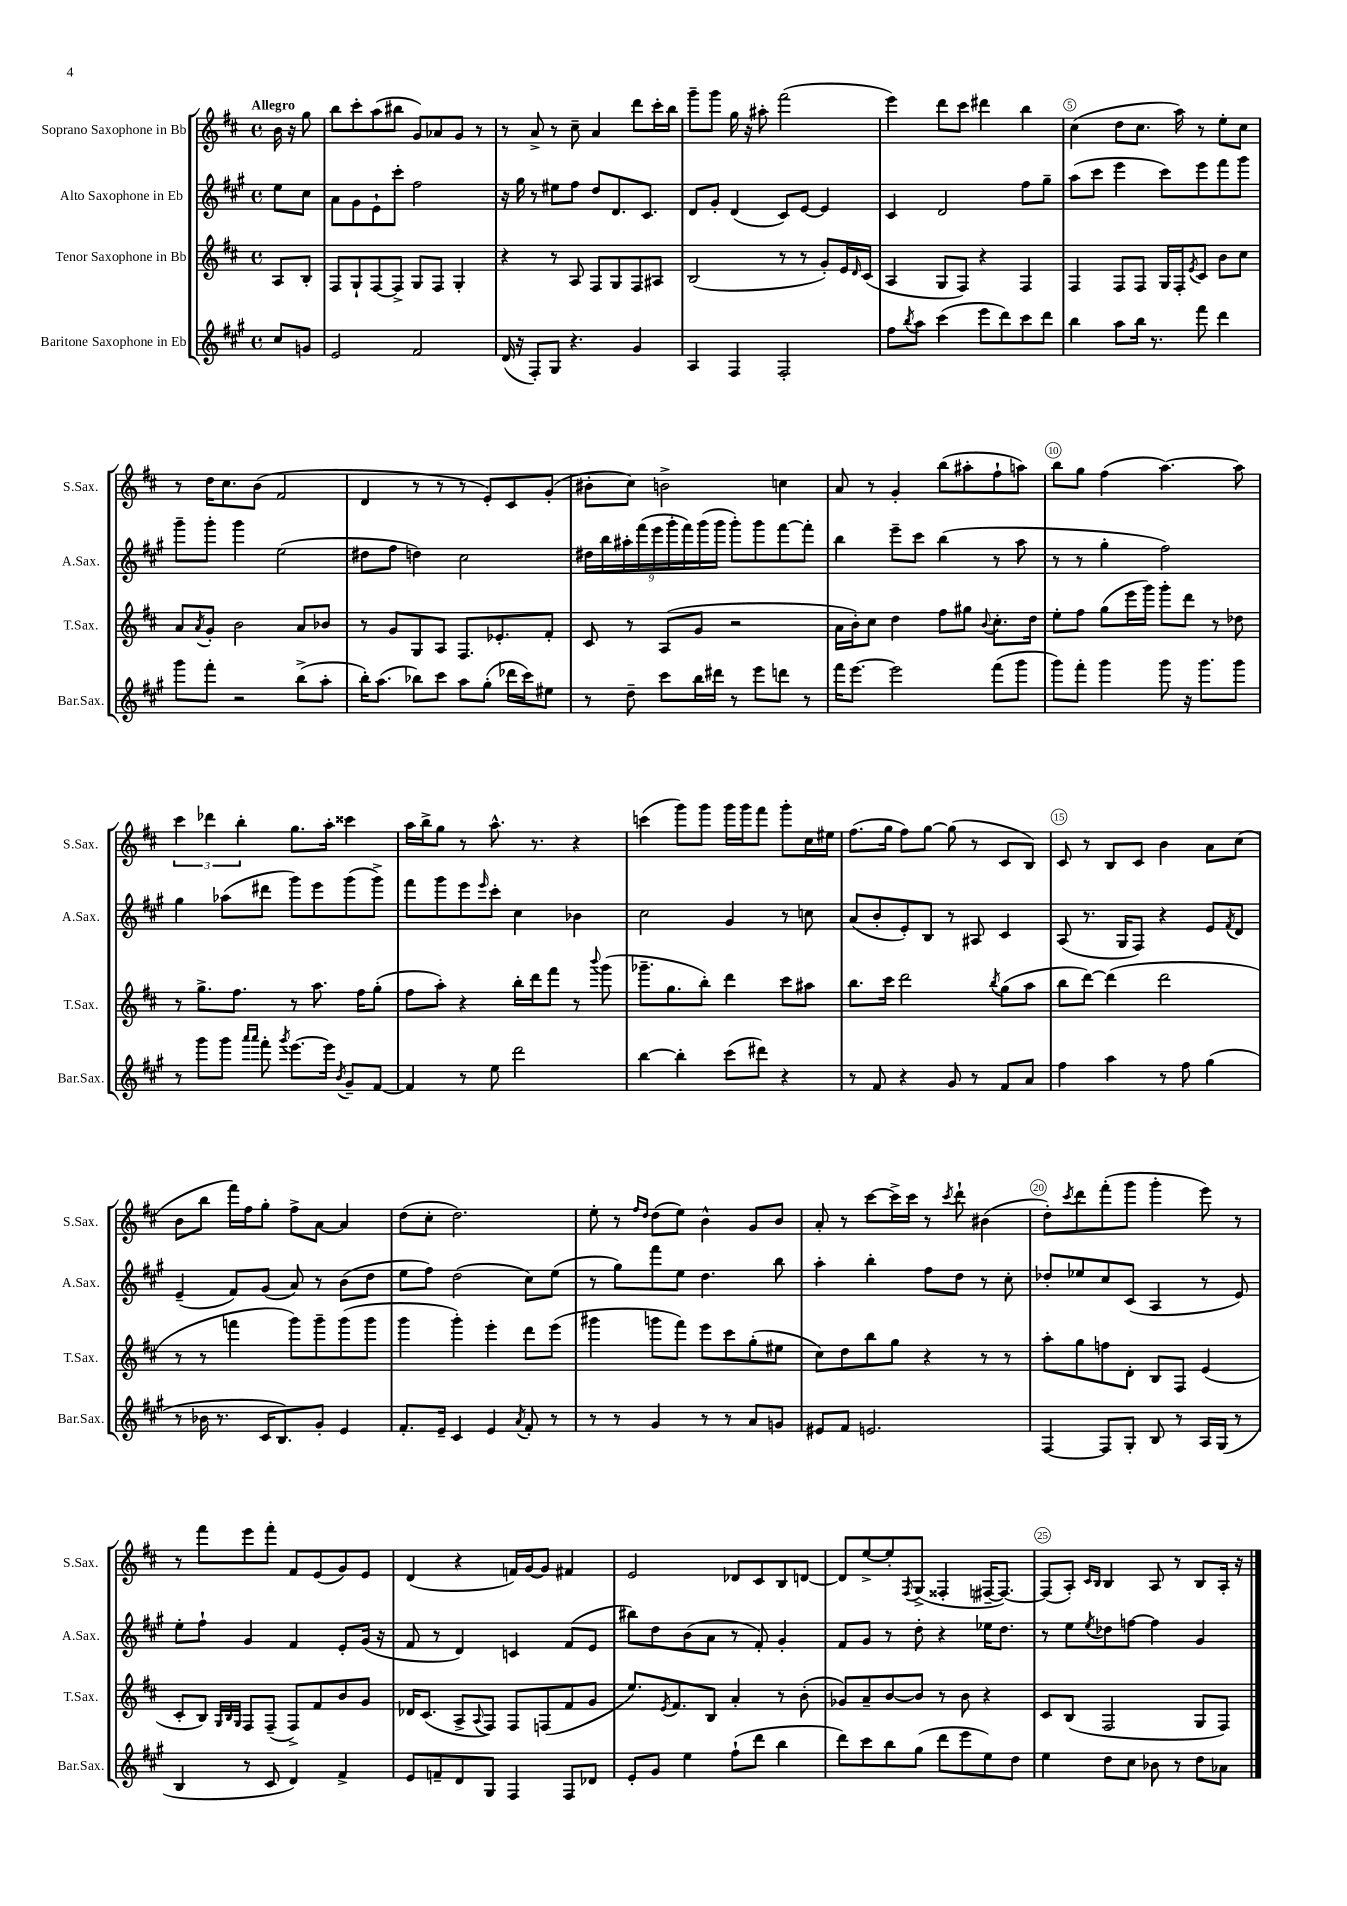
<<
\new StaffGroup <<
\new Staff = "s0" \with { instrumentName = "Soprano Saxophone in Bb" shortInstrumentName = "S.Sax." } {
    \clef treble \key d \major \defaultTimeSignature \time 4/4 \partial 4 \tempo "Allegro"
    b'16 r16 g''8 |
    b''8 cis'''8-. a''8( bis''8 g'8) aes'8 g'8 r8 |
    r8 a'8-> r8 cis''8-- a'4 d'''8 cis'''16-. b''16 |
    g'''8-- g'''8 g''16 r16 ais''8-. fis'''2( |
    e'''4) d'''8 cis'''8 dis'''4 b''4 |
    cis''4( d''8 cis''8. a''16) r8 e''8-. cis''8 |
    r8 d''16 cis''8. b'8( fis'2 |
    d'4 r8 r8 r8 e'8-.) cis'8 g'8-.( |
    bis'8-. cis''8) b'2-> c''4 |
    a'8 r8 g'4-. b''8( ais''8-. fis''8-! a''8) |
    b''8 g''8 fis''4( a''4.~) a''8 |
    \tuplet 3/2 { cis'''4 des'''4 b''4-. } g''8. a''16-. cisis'''4 |
    a''16 b''16-> g''8 r8 a''8.-^ r8. r4 |
    c'''4( g'''8) g'''8 g'''16 g'''16 fis'''8 g'''8-. cis''16 eis''16 |
    fis''8.( g''16 fis''8) g''8~ g''8( r8 cis'8 b8) |
    cis'8 r8 b8 cis'8 b'4 a'8 cis''8( |
    b'8 b''8 fis'''16) fis''16 g''8-. fis''8-> a'8~ a'4 |
    d''8( cis''8-. d''2.) |
    e''8-. r8 \grace { fis''16 d''16 } d''8( e''8) b'4-^ g'8 b'8 |
    a'8-. r8 cis'''8~ cis'''16-> cis'''16 r8 \acciaccatura { cis'''8 } d'''8-! bis'4( |
    d''8-.) \acciaccatura { cis'''8 } d'''8 fis'''8-.( g'''8 g'''4-. e'''8) r8 |
    r8 fis'''8 e'''8 fis'''8-. fis'8 e'8( g'8) e'8 |
    d'4( r4 f'16) g'16~ g'8 fis'4 |
    e'2 des'8 cis'8 b8 d'8~ |
    d'8 e''8~-> e''8-. \acciaccatura { fis8 } g8->( fisis4-. fis16~-- fis8.~) |
    fis8( a8-.) \grace { cis'16 b16 } b4 a8 r8 b8 a16-. r16 \bar "|." |
}
\new Staff = "s1" \with { instrumentName = "Alto Saxophone in Eb" shortInstrumentName = "A.Sax." } {
    \clef treble \key a \major \defaultTimeSignature \time 4/4 \partial 4
    e''8 cis''8 |
    a'8 gis'8 e'8-! cis'''8-. fis''2 |
    r16 gis''16 r8 eis''8 fis''8 d''8 d'8. cis'8. |
    d'8 gis'8-. d'4( cis'8) e'8~ e'4 |
    cis'4 d'2 fis''8 gis''8-- |
    a''8( cis'''8 e'''4 cis'''8) e'''8 fis'''8 gis'''8 |
    gis'''8-- gis'''8-. gis'''4 e''2( |
    dis''8 fis''8 d''4) cis''2 |
    \tuplet 9/8 { dis''16 b''16 ais''16-. fis'''16( e'''16 gis'''16-. fis'''16) gis'''16( gis'''16 } gis'''8-.) gis'''8 fis'''8~ fis'''8-. |
    b''4 e'''8-- cis'''8 b''4( r8 a''8 |
    r8 r8 gis''4-. fis''2) |
    gis''4 aes''8( dis'''8 gis'''8) e'''8 gis'''8( gis'''8->) |
    fis'''8 gis'''8 e'''8 \grace { e'''16 } cis'''8-. cis''4 bes'4 |
    cis''2 gis'4 r8 c''8 |
    a'8( b'8-. e'8-.) b8 r8 ais8 cis'4 |
    a8( r8. gis16 fis8) r4 e'8 \acciaccatura { fis'8 } d'8 |
    e'4--( fis'8) gis'8( a'8) r8 b'8( d''8 |
    e''8 fis''8) d''2( cis''8) e''8( |
    r8 gis''8) fis'''8 e''8 d''4. b''8 |
    a''4-. b''4-. fis''8 d''8 r8 cis''8-. |
    des''8-. ees''8 cis''8 cis'8( a4 r8 e'8) |
    e''8-. fis''8-! gis'4 fis'4 e'8-. gis'16( r16 |
    fis'8 r8 d'4) c'4 fis'8( e'8 |
    bis''8) d''8 b'8( a'8 r8 fis'8-.) gis'4-. |
    fis'8 gis'8 r8 d''8-. r4 ees''16 d''8. |
    r8 e''8 \acciaccatura { e''8 } des''8 f''8~ f''4 gis'4 \bar "|." |
}
\new Staff = "s2" \with { instrumentName = "Tenor Saxophone in Bb" shortInstrumentName = "T.Sax." } {
    \clef treble \key d \major \defaultTimeSignature \time 4/4 \partial 4
    a8 b8-. |
    fis8 g8-! fis8~ fis8-> g8 fis8 g4-. |
    r4 r8 a8 fis8 g8 fis8 ais8 |
    b2( r8 r8 g'8-.) e'16 \grace { d'16 } cis'16( |
    a4 g8 fis8) r4 fis4 |
    fis4 fis8 fis8 g16 fis16-. \acciaccatura { e'8 } cis'8 b'8 cis''8 |
    a'8 \acciaccatura { a'8 } g'8-. b'2 a'8 bes'8 |
    r8 g'8 g8 a8 fis8. ees'8.-. fis'8-. |
    cis'8 r8 a8( g'8 r2 |
    a'16 b'16-.) cis''8 d''4 fis''8 gis''8 \appoggiatura { b'8 } cis''8.-. d''16 |
    e''8-. fis''8 g''8( e'''16 g'''16) g'''8-. d'''8 r8 des''8 |
    r8 g''8.-> fis''8. r8 a''8. fis''16 g''8-.( |
    fis''8 a''8-.) r4 b''16-. d'''16 fis'''8 r8 \appoggiatura { b'''8 } g'''8( |
    ges'''8.-- g''8. b''8-.) d'''4 cis'''8 ais''8 |
    b''8. cis'''16 d'''2 \acciaccatura { b''8 } g''8( a''8 |
    b''8 d'''8~) d'''4( d'''2 |
    r8 r8 f'''4 g'''8) g'''8-- g'''8( g'''8 |
    g'''4 g'''4-.) e'''4-. d'''8 e'''8( |
    gis'''4 g'''8 fis'''8) e'''8 cis'''8 g''8-.( eis''8 |
    cis''8) d''8 b''8 g''8 r4 r8 r8 |
    a''8-. g''8 f''8 d'8-. b8 fis8 e'4( |
    cis'8-. b8) \grace { g32 b32 g32 } fis8 fis8--( fis8->) fis'8 b'8 g'8 |
    des'16 cis'8.( a8-> \appoggiatura { a8 } fis8) fis8 f8( fis'8 g'8 |
    e''8.) \acciaccatura { e'8 } fis'8. b8 a'4-. r8 b'8-.( |
    ges'8) a'8-- b'8~ b'8 r8 b'8 r4 |
    cis'8 b8( fis2 g8 fis8) \bar "|." |
}
\new Staff = "s3" \with { instrumentName = "Baritone Saxophone in Eb" shortInstrumentName = "Bar.Sax." } {
    \clef treble \key a \major \defaultTimeSignature \time 4/4 \partial 4
    cis''8 g'8 |
    e'2 fis'2 |
    d'16( r16 fis8-.) gis8 r4. gis'4 |
    a4 fis4 fis2-. |
    fis''8 \acciaccatura { b''8 } a''8 cis'''4( e'''8 d'''8) cis'''8 d'''8 |
    b''4 a''8 b''16 r8. fis'''8 d'''4 |
    gis'''8 fis'''8-. r2 b''8->( a''8-. |
    b''16-.) a''8.( bes''8) cis'''8 a''8 gis''8-.( des'''16 cis'''16) eis''8 |
    r8 d''8-- cis'''8 b''16 dis'''16 r8 e'''8 d'''8 r8 |
    fis'''16 e'''8.~ e'''2 fis'''8( gis'''8 |
    gis'''8) fis'''8-. gis'''4 gis'''8 r16 gis'''8. gis'''8 |
    r8 gis'''8 gis'''8 \grace { a'''16 a'''16 } fis'''8-. \acciaccatura { gis'''8 } e'''8.~ e'''16 \acciaccatura { b'8 } gis'8-- fis'8~ |
    fis'4 r8 e''8 d'''2 |
    b''4~ b''4-. cis'''8( dis'''8) r4 |
    r8 fis'8 r4 gis'8 r8 fis'8 a'8 |
    fis''4 a''4 r8 fis''8 gis''4( |
    r8 bes'16 r8. cis'16 b8.) gis'8-. e'4 |
    fis'8.-. e'16-- cis'4 e'4 \acciaccatura { a'8 } fis'8-. r8 |
    r8 r8 gis'4 r8 r8 a'8 g'8 |
    eis'8 fis'8 e'2. |
    fis4~ fis8 gis8-. b8 r8 a16 gis16( r8 |
    b4 r8 cis'8 d'4) fis'4-> |
    e'8 f'8-- d'8 gis8 fis4 fis8 des'8 |
    e'8-. gis'8 e''4 fis''8-!( d'''8 b''4 |
    d'''8) cis'''8 b''8 gis''8( d'''8 e'''8 e''8) d''8 |
    e''4 d''8 cis''8 bes'8 r8 d''8 aes'8 \bar "|." |
}
>>
>>
\layout { \context { \Score \override BarNumber.break-visibility = ##(#f #t #t) barNumberVisibility = #(every-nth-bar-number-visible 5) \override BarNumber.stencil = #(make-stencil-circler 0.1 0.3 ly:text-interface::print) } }
